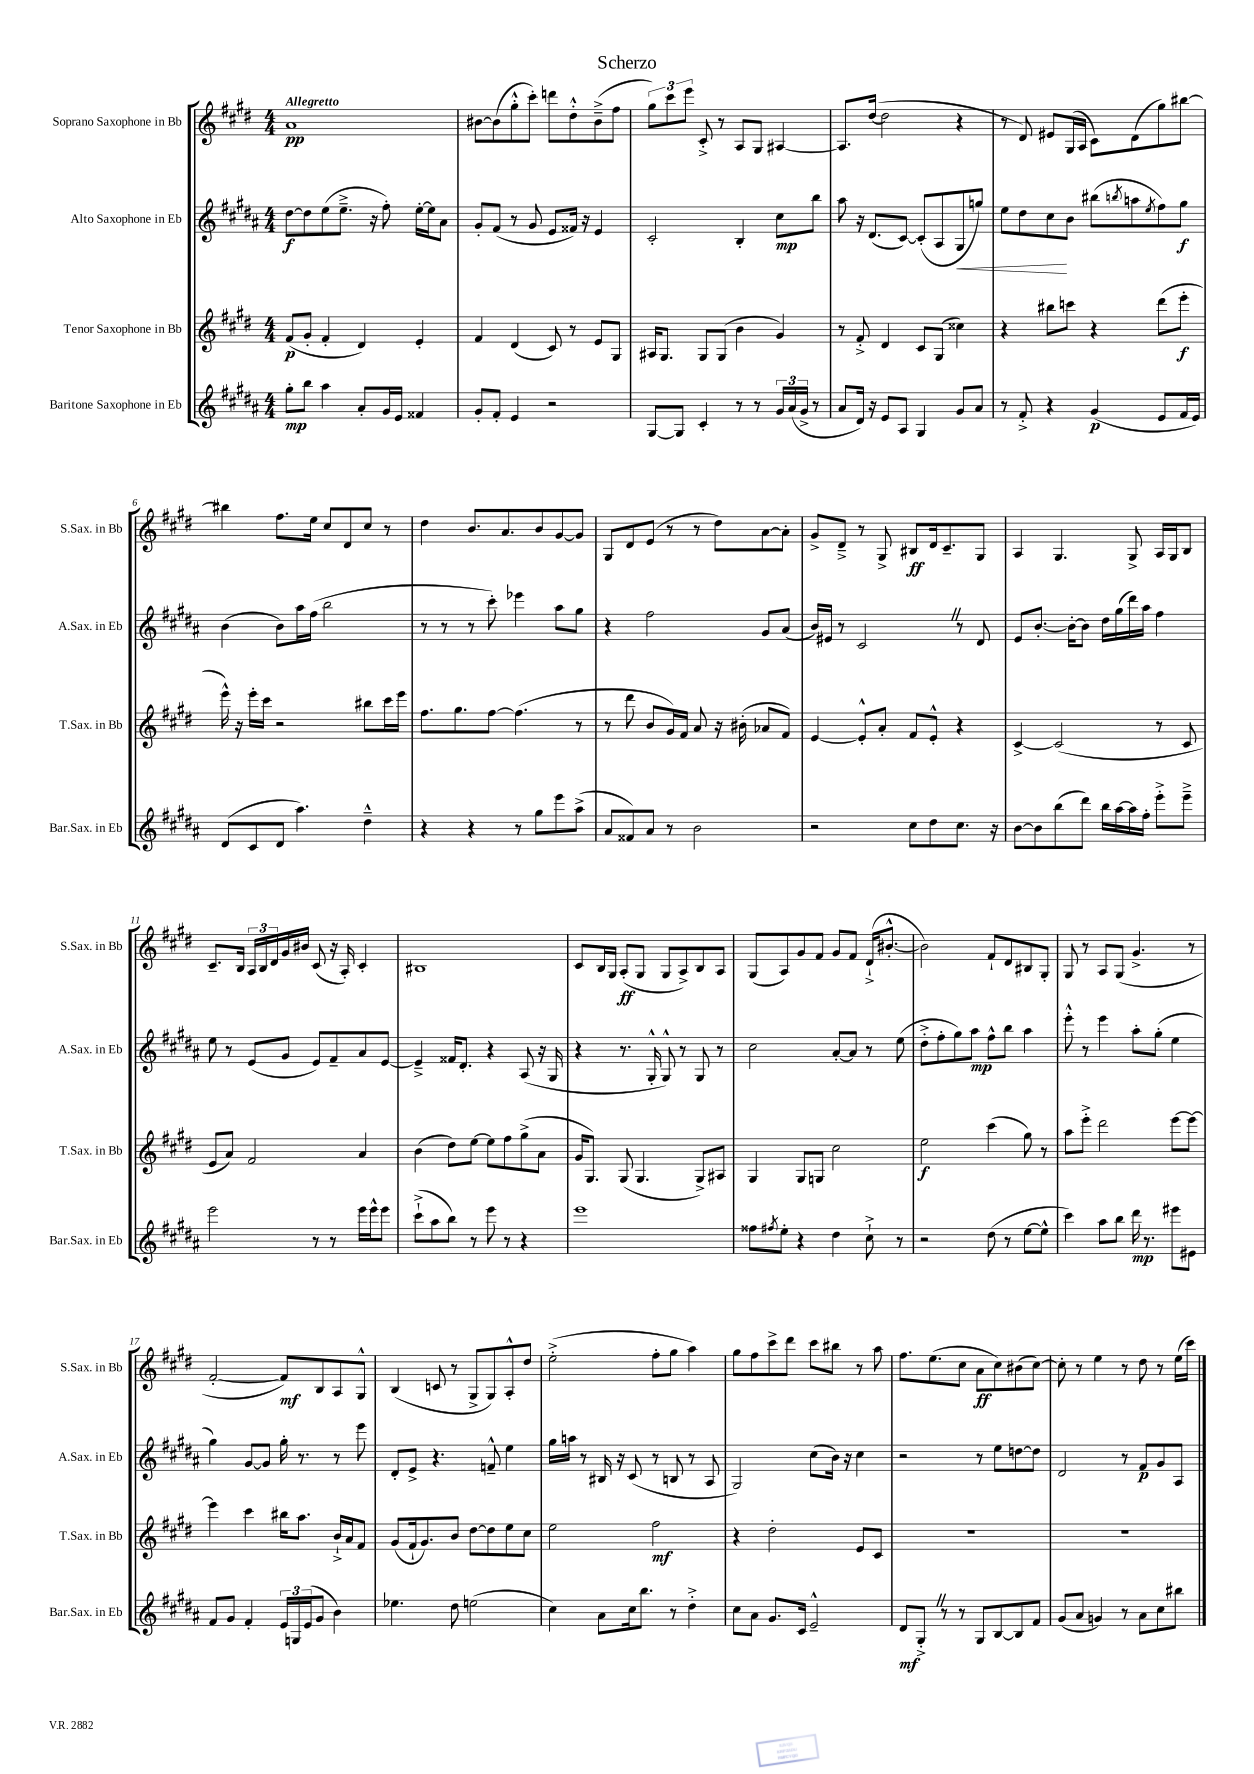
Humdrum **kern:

**kern	**kern	**kern	**kern
*staff4	*staff3	*staff2	*staff1
*clefG2	*clefG2	*clefG2	*clefG2
*k[f#c#g#d#a#]	*k[f#c#g#d#]	*k[f#c#g#d#a#]	*k[f#c#g#d#]
*M4/4	*M4/4	*M4/4	*M4/4
8gg#'\L	(8f#/L	[8dd#\L	1a
8bb\J	8g#'/J	8dd#\]	.
4aa#\	4f#'/	(8ee\	.
.	.	8.ee~^\J	.
8a#'/L	4d#/)	.	.
.	.	16r	.
16g#/L	.	8ff#'\)	.
16e/JJ	.	.	.
4f##/	4e'/	[16ee'\LL	.
.	.	16ee\]J	.
.	.	8a#\J	.
=	=	=	=
8g#'/L	4f#/	8g#'/L	[8b#\L
8f#'/J	.	(8f#/J	(8b#\]
4e/	(4d#/	8r	8gg#'^^\
.	.	8g#/	8ccc#'\J)
2r	8c#/)	8e/L	8ddd\L
.	8r	16f##/Jk)	8dd#'^^\
.	.	16r	.
.	8e/L	4e/	(8b#~^\
.	8G#/J	.	8ff#\J
=	=	=	=
[8G#/L	16A#/LK	2c#'/	12gg#\L)
.	8.G#/J	.	.
.	.	.	12ccc#\
8G#/]J	.	.	.
.	.	.	12eee\J
4c#'/	8G#/L	.	8c#'^/
.	(8G#/J	.	8r
8r	4b\	4B'/	8A/L
8r	.	.	8G#/J
24g#/LL	4g#/)	8cc#\L	[4A#/
(24a#/	.	.	.
24g#^/JJ	.	.	.
8r	.	8bb\J	.
=	=	=	=
8a#/L	8r	8aa#\	8.A#/]L
16d#/Jk)	8f#'^/	16r	.
16r	.	(8.d#/L	([16dd#/Jk
8e/L	4d#/	.	2dd#\]
8A#/J	.	[8c#/J)	.
4G#/	8c#/L	(8c#'/]L	.
.	(8G#/J	8A#/	.
8g#/L	4cc##\)	8G#/	4r
8a#/J	.	8gg/J)	.
=	=	=	=
8r	4r	8ee\L	8r
8f#'^/	.	8dd#\	8d#/)
4r	8bb#\L	8cc#\	8e#/L
.	8ccc\J	8b\J	(16G#/L
.	.	.	16A/JJ
(4g#/	4r	(8bb#\L	8c#\L)
.	.	8qbb/	.
.	.	8aa\	(8d#\
.	.	8qee/	.
8e/L	(8ddd#\L	8ff#\)	8gg#\)
16f#/L	8eee'\J	8gg#\J	[8bb#\J
16e/JJ)	.	.	.
=	=	=	=
(8d#/L	16eee^^\)	(4b\	4bb#\]
.	16r	.	.
8c#/	16eee'\LL	.	.
.	16ccc#\JJ	.	.
8d#/J	2r	8b\L)	8.ff#\L
4.aa#\)	.	16aa#\L	.
.	.	(16ff#\JJ	16ee\Jk
.	.	2bb\	8cc#/L
.	.	.	8d#/
4dd#~^^\	8bb#\L	.	8cc#/J
.	16ccc#\L	.	8r
.	16eee\JJ	.	.
=	=	=	=
4r	8.ff#\L	8r	4dd#\
.	.	8r	.
.	8.gg#\	.	.
4r	.	8r	8.b/L
.	[8ff#\J	8ccc#'\)	.
.	.	.	8.a/
8r	(4.ff#\]	4eee-\	.
8gg#\L	.	.	8b/
8eee\	.	8aa#\L	[8g#/
(8aa#^\J	8r	8gg#\J	8g#/]J
=	=	=	=
8a#/L	8r	4r	8G#/L
8f##/)	8ddd#\	.	8d#/
8a#/J	8b/L	2ff#\	(8e/J
8r	16g#/L)	.	8r
.	16f#/JJ	.	.
2b\	8a/	.	8r
.	16r	.	8dd#\L)
.	(16b#'\	.	.
.	8a-/L	8g#/L	[8a\
.	8f#/J)	(8a#/J	8a'\]J
=	=	=	=
2r	[4e/	16b/LL)	8g#^/L
.	.	16e#/JJ	.
.	.	8r	8d#~^/J
.	8e'^^/]L	2c#/	8r
.	8a'/J	.	8G#^/
8cc#\L	8f#/L	.	8B#/L
8dd#\	8e'^^/J	.	16d#/k
.	.	.	8.c#~/
8.cc#\J	4r	8r	.
.	.	8d#/	8G#/J
16r	.	.	.
=	=	=	=
[8b\L	[4c#^/	8e/L	4A/
8b\]	.	[8.b'/J	.
(8bb\	(2c#/]	.	4.G#/
.	.	16b'\_LK	.
8ddd#\J)	.	8b\]J	.
16bb\LL	.	16dd#\LL	.
[16aa#\	.	(16gg#\	.
16aa#\]	.	16ddd#\)	8G#^/
16ff#'\JJ	.	16aa#\JJ	.
8eee'^\L	8r	4ff#\	16A/LL
.	.	.	16G#/J
8eee~^\J	8c#/	.	8B/J
=	=	=	=
2eee\	8e/L	8ee\	8.c#~/L
.	8a/J)	8r	.
.	.	.	16B/Jk
.	2f#/	(8e/L	24A/LL
.	.	.	24B/
.	.	.	24d#/
.	.	8g#/J	16g#/
.	.	.	16b#/JJ
8r	.	8e/L)	(8c#/
8r	.	8f#~/	16r
.	.	.	16A'/)
16eee\LL	4a/	8a#/	4c#'/
16eee^^\J	.	.	.
8eee\J	.	[8e/J	.
=	=	=	=
(8ccc#`^\L	(4b\	4e~^/]	1B#
8aa#\	.	.	.
8bb\J)	8dd#\L)	16f##/LK	.
.	.	8.d#'/J	.
8r	[8ee\J	.	.
8eee\	8ee\]L	4r	.
8r	8ff#\	.	.
4r	(8gg#^\	(8A#/	.
.	8a\J	16r	.
.	.	16G#/	.
=	=	=	=
1eee	16g#/LK	4r	8c#/L
.	8.G#/J)	.	.
.	.	.	16B/L
.	.	.	16G#/JJ
.	(8G#/	8.r	(8A'/L
.	4.G#/	.	8G#/J
.	.	16G#'^^/	.
.	.	8G#^^/)	8G#/L
.	.	8r	8A^/)
.	8G#^/L)	8G#/	8B/
.	8A#/J	8r	8A/J
=	=	=	=
8ff##\L	4G#/	2cc#\	(8G#/L
8qff#/	.	.	.
8ee'\J	.	.	8A/)
4r	8G#/L	.	8g#/
.	8G/J	.	8f#/J
4dd#\	2cc#\	[8a#'/L	8g#/L
.	.	8a#/]J	8f#/J
8cc#`^\	.	8r	(16d#`^/LK
.	.	.	[8.b#'^^/J
8r	.	(8ee\	.
=	=	=	=
2r	2ee\	8dd#'^\L	2b#\])
.	.	8ff#'\	.
.	.	8gg#\)	.
.	.	8aa#\J	.
(8dd#\	(4ccc#\	8ff#^^\L	8f#`/L
8r	.	8bb\J	8d#/
[8ee\L	8gg#\)	4aa#\	8B#/
8ee^^\]J	8r	.	8G#'/J
=	=	=	=
4ccc#\)	8aa\L	8eee'^^\	8G#/
.	8eee'^\J	8r	8r
8aa#\L	2ddd#\	4eee\	8A/L
8bb\J	.	.	(8G#/J
16ddd#\	.	8aa#'\L	4.g#^/
8.r	.	.	.
.	.	(8gg#'\J	.
8eee#\L	[8eee\L	4ee\	.
8e#\J	8eee\_J	.	8r
=	=	=	=
8f#/L	4eee\]	4gg#\)	[2f#'/
8g#/J	.	.	.
4f#'/	4ccc#\	[8g#/L	.
.	.	8g#/]J	.
24e/LL	16bb#\LK	16gg#'\	8f#/]L)
24G/	.	.	.
.	8.aa\J	8.r	.
(24e/J	.	.	.
8g#/J	.	.	8B/
4b\)	16b`^/LL	8r	8A/
.	16a/J	.	.
.	8f#/J	8eee\	8G#^^/J
=	=	=	=
4.ee-\	(8g#/L	8d#'/L	(4B/
.	16f#`/k	8e^/J	.
.	8.g#/)	.	.
.	.	4.r	8c/
8dd#\	8b/J	.	8r
(2ee\	[8dd#\L	.	8G#^/L
.	8dd#\]	8f~^^/	8G#/)
.	8ee\	4ee\	8A'^^/
.	8cc#\J	.	8dd#/J
=	=	=	=
4cc#\)	2ee\	16gg#\LL	(2ee'^\
.	.	16aa\JJ	.
.	.	8r	.
8a#\L	.	16B#/	.
.	.	16r	.
16cc#\k	.	(8c#/	.
8.bb\J	.	.	.
.	2ff#\	8r	8ff#'\L
8r	.	8B/	8gg#\J
4dd#'^\	.	8r	4aa\)
.	.	8A#/	.
=	=	=	=
8cc#\L	4r	2G#/)	8gg#\L
8a#\J	.	.	8ff#\
8.g#/L	2dd#'\	.	8ccc#^\
.	.	.	8ddd#\J
16c#/Jk	.	.	.
2e~^^/	.	(8cc#\L	8ccc#\L
.	.	16b\Jk)	8bb#\J
.	.	16r	.
.	8e/L	4cc#\	8r
.	8c#/J	.	8aa\
=	=	=	=
8d#/L	1r	2r	8.ff#\L
8G#'^/J	.	.	.
.	.	.	(8.ee\
8r	.	.	.
8r	.	.	8cc#\J
8G#/L	.	8r	8a\L
[8B/	.	8ee\L	8cc#\)
8B/]	.	[8dd\	(8b#\
8f#/J	.	8dd\]J	[8cc#\J)
=	=	=	=
(8g#/L	1r	2d#/	8cc#'\]
8a#/J	.	.	8r
4g/)	.	.	4ee\
8r	.	8r	8r
8a#\L	.	8f#/L	8dd#\
8cc#\	.	8g#/	8r
8bb#\J	.	8A#/J	(16ee\LL
.	.	.	16ccc#\JJ)
==	==	==	==
*-	*-	*-	*-
